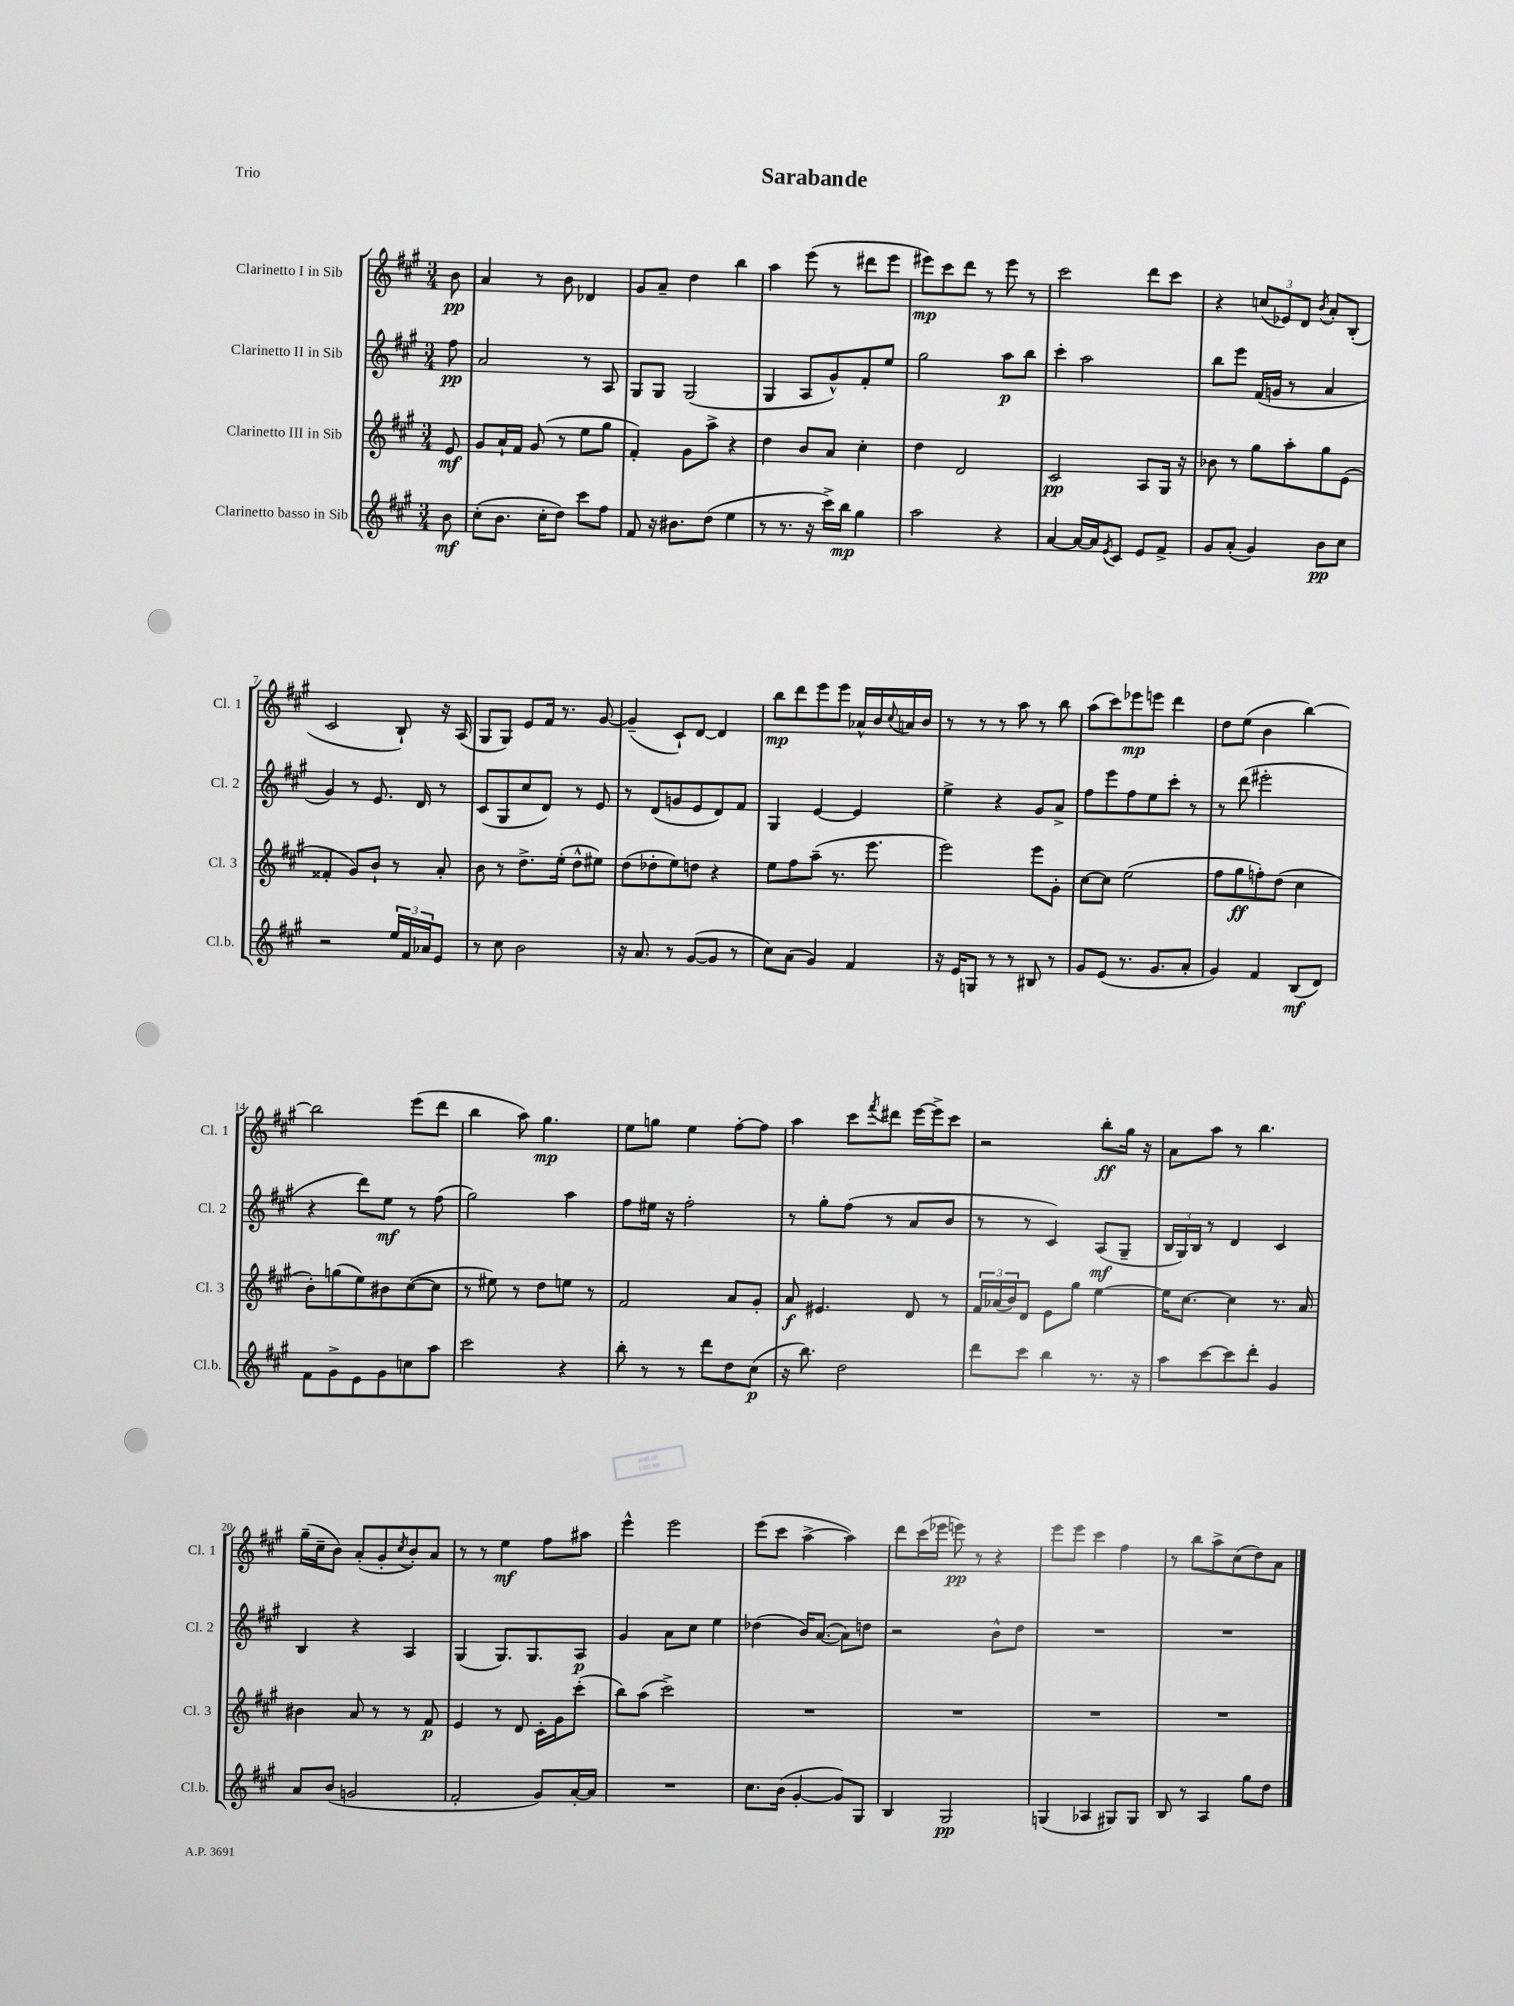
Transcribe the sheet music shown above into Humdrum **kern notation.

**kern	**kern	**kern	**kern
*staff4	*staff3	*staff2	*staff1
*clefG2	*clefG2	*clefG2	*clefG2
*k[f#c#g#]	*k[f#c#g#]	*k[f#c#g#]	*k[f#c#g#]
*M3/4	*M3/4	*M3/4	*M3/4
8b\	8e/	8ff#\	8b\
=	=	=	=
(8cc#'\L	8g#/L	2a/	4a/
8.b\J	16a`/L	.	.
.	16f#/JJ	.	.
.	(8g#/	.	8r
16cc#'\LK	.	.	.
8dd\J)	8r	.	8b\
8ccc#\L	8ee\L	8r	4d-/
8ff#\J	8gg#\J	8A/	.
=	=	=	=
8f#/	4f#'/)	8G#/L	8g#/L
16r	.	8G#/J	8a~/J
8.b#\L	.	.	.
.	8g#\L	(2G#/	4dd\
(8dd\J	8aa^\J	.	.
4ee\	4r	.	4bb\
=	=	=	=
8r	4dd\	4G#/	4aa\
8.r	.	.	.
.	8b/L	8A/L	(8eee\
16r	.	.	.
16ccc#^\LL)	8a/J	8g#^^/)	8r
16bb\JJ	.	.	.
4gg#\	4cc#'\	8f#'/	8ddd#\L
.	.	8ee/J	8eee\J
=	=	=	=
2aa\	4dd\	2gg#\	8eee#\L)
.	.	.	8ccc#\
.	2d/	.	8ddd\J
.	.	.	8r
4r	.	8aa\L	8eee#\
.	.	8bb\J	8r
=	=	=	=
[4a/	2c#/	4ccc#'\	2ccc#\
16a/_LL	.	2aa\	.
16a/]J	.	.	.
8qe/	.	.	.
8c#/J	.	.	.
8e/L	8A/L	.	8ddd\L
8f#^/J	16G#/Jk	.	8ccc#\J
.	16r	.	.
=	=	=	=
8g#/L	8b-\	8bb\L	4r
(8a'/J	8r	8eee\J	.
4g#/)	8gg#\L	(16f#/LL	(12cc/L
.	.	16g/JJ	.
.	.	.	12e-/)
.	8aa'\	8r	.
.	.	.	12d/J
.	.	.	8qb/
8b\L	8gg#\	4a/	8a'/L
8cc#\J	(8e\J	.	(8B'/J
=	=	=	=
2r	4f##'/	4g#/)	2c#/
.	8g#/L)	8r	.
.	8b`/J	8.e/	.
24ee/LL	8r	.	8B`/)
24f#/	.	.	.
.	.	16d/	.
24a-/J	.	.	.
8e/J	8a'/	8r	16r
.	.	.	(16A/
=	=	=	=
8r	8b\	(8c#/L	8G#/L
8cc#\	8r	8G#/	8G#/J)
2b\	8.dd^\L	8cc#/	8e/L
.	.	8d/J)	16f#/Jk
.	(16ee'\Jk	.	8.r
.	8dd^^\L	8r	.
.	8ee#\J)	8e/	[8g#/
=	=	=	=
16r	(8dd\L	8r	(4g#~/]
8.a/	.	.	.
.	8dd-'\	(8d/L	.
8r	8ee\)	8g/	8c#`/L)
([8g#/L	8dd\J	8e/	[8d/J
8g#/]J	4r	8d/)	4d/]
8r	.	8f#/J	.
=	=	=	=
8cc#\L)	8ee\L	4G#/	8bb\L
(8a\J	8ff#\	.	8ddd\
4g#/)	(8aa~\J	[4e/	8eee\
.	8.r	.	8eee\J
4f#/	.	4e/]	16a-^^/LL
.	8.eee\	.	16b/
.	.	.	8qqcc#/
.	.	.	16a/
.	.	.	16b/JJ
=	=	=	=
16r	2eee\)	4ee^\	8r
16e/LK	.	.	.
8G/J	.	.	8r
8r	.	4r	8r
8r	.	.	8aa\
8B#/	8eee\L	8g#/L	8r
8r	8g#'\J	8a^/J	8bb\
=	=	=	=
8g#/L	[8cc#\L	8ff#\L	(8aa\L
(8e/J	8cc#\]J	8eee\	8ccc#\)
8.r	(2ee\	8ff#\	8eee-\
.	.	8ee\	8eee\J
8.g#/L	.	.	.
.	.	8ccc#'\J	4ddd\
8a'/J	.	8r	.
=	=	=	=
4g#/)	8ff#\L	8r	8dd\L
.	8gg#\	(8ddd\	(8ee\J
4f#/	8ff'\)	2eee#'\	4b\
.	(8dd\J	.	.
(8B/L	4cc#\	.	[4bb\)
8d/J)	.	.	.
=	=	=	=
8f#\L	8b'\L)	4r	2bb\]
8g#^\	(8gg\	.	.
8e\	8ee\)	8ddd\L)	.
8g#\	8b#\	8ee\J	.
8cc\	([8cc#\	8r	(8eee\L
8aa\J	8cc#\]J	(8ff#\	8ddd\J
=	=	=	=
2ccc#\	8r	2gg#\)	4bb\
.	8ee#\)	.	.
.	8r	.	8aa\)
.	8dd\L	.	4.gg#\
4r	8ee\J	4aa\	.
.	8r	.	.
=	=	=	=
8bb'\	2f#/	8ff#\L	8ee\L
8r	.	16ee#\Jk	8gg\J
.	.	16r	.
8r	.	2ff#'\	4ee\
8ddd\L	.	.	.
8dd\	8a/L	.	[8ff#'\L
(8cc#\J	8g#'/J	.	8ff#\]J
=	=	=	=
16r	8a/	8r	4aa\
8.bb\)	.	.	.
.	4.e#/	8gg#'\L	.
2dd\	.	(8ff#\J	8ccc#\L
.	.	.	8qfff#/
.	.	8r	8ddd#\J
.	8d/	8a/L	[16eee\LL
.	.	.	16eee^\]J
.	8r	8b/J	8ccc#\J
=	=	=	=
8ddd\L	24f#/LL	8r	2r
.	(24a-/	.	.
.	24b/J)	.	.
8ccc#\J	8d/J	8r	.
4bb\	8e\L	4c#/)	.
.	8gg#\J	.	.
8.r	[4ee\	(8A/L	8bb'\L
.	.	8G#~/J	16gg#\Jk
16r	.	.	16r
=	=	=	=
8aa\L	16ee\]LK	24B/LL	8a\L
.	.	24G#/)	.
.	[8.cc#\J	.	.
.	.	24B/JJ	.
[8ccc#\	.	8r	8aa\J
8ccc#\]	4cc#\]	4d/	8r
8ddd'\J	.	.	4.bb\
4g#/	8.r	4c#/	.
.	16a/	.	.
=	=	=	=
8a/L	4b#\	4B/	(16gg#~\LL
.	.	.	16cc#~\J
(8b/J	.	.	8b\J)
2g/	8a/	4r	(8a'/L
.	8r	.	8g#'/
.	.	.	8qcc#/
.	8r	4A/	8b'/)
.	8f#/	.	8a/J
=	=	=	=
2f#'/	4e/	(4G#/	8r
.	.	.	8r
.	8r	8.G#/L)	4ee\
.	8d/	.	.
.	.	8.G#/	.
8g#/L)	16c#'\LL	.	8ff#\L
.	16g#\J	.	.
[16a'/L	(8ccc#'\J	8A/J	8aa#\J
16a/]JJ	.	.	.
=	=	=	=
2.r	8bb\L)	4g#/	4eee^^\
.	(8aa\J	.	.
.	2ccc#^\)	8a\L	2eee\
.	.	8cc#\J	.
.	.	4ee\	.
=	=	=	=
8.cc#\L	2.r	(4dd-\	(8eee\L
.	.	.	8ccc#\J
(16b\Jk	.	.	.
[4g#'/	.	16b/LK)	[4aa^\
.	.	([8.a/J	.
8g#/]L)	.	8a\]L)	4aa\])
8G#/J	.	8dd\J	.
=	=	=	=
4B/	2.r	2r	8ddd\L
.	.	.	(16ccc#\L
.	.	.	16eee-\JJ
2G#/	.	.	8eee\)
.	.	.	8r
.	.	8b^^\L	4r
.	.	8dd\J	.
=	=	=	=
(4G/	2.r	2.r	8eee\L
.	.	.	8eee\J
4A-/	.	.	4ccc#\
8G#/L)	.	.	4ff#\
8G#/J	.	.	.
=	=	=	=
8B/	2.r	2.r	8r
8r	.	.	8bb\L
4A/	.	.	8aa^\
.	.	.	(8cc#\
8gg#\L	.	.	8dd\)
8dd\J	.	.	8a\J
==	==	==	==
*-	*-	*-	*-
